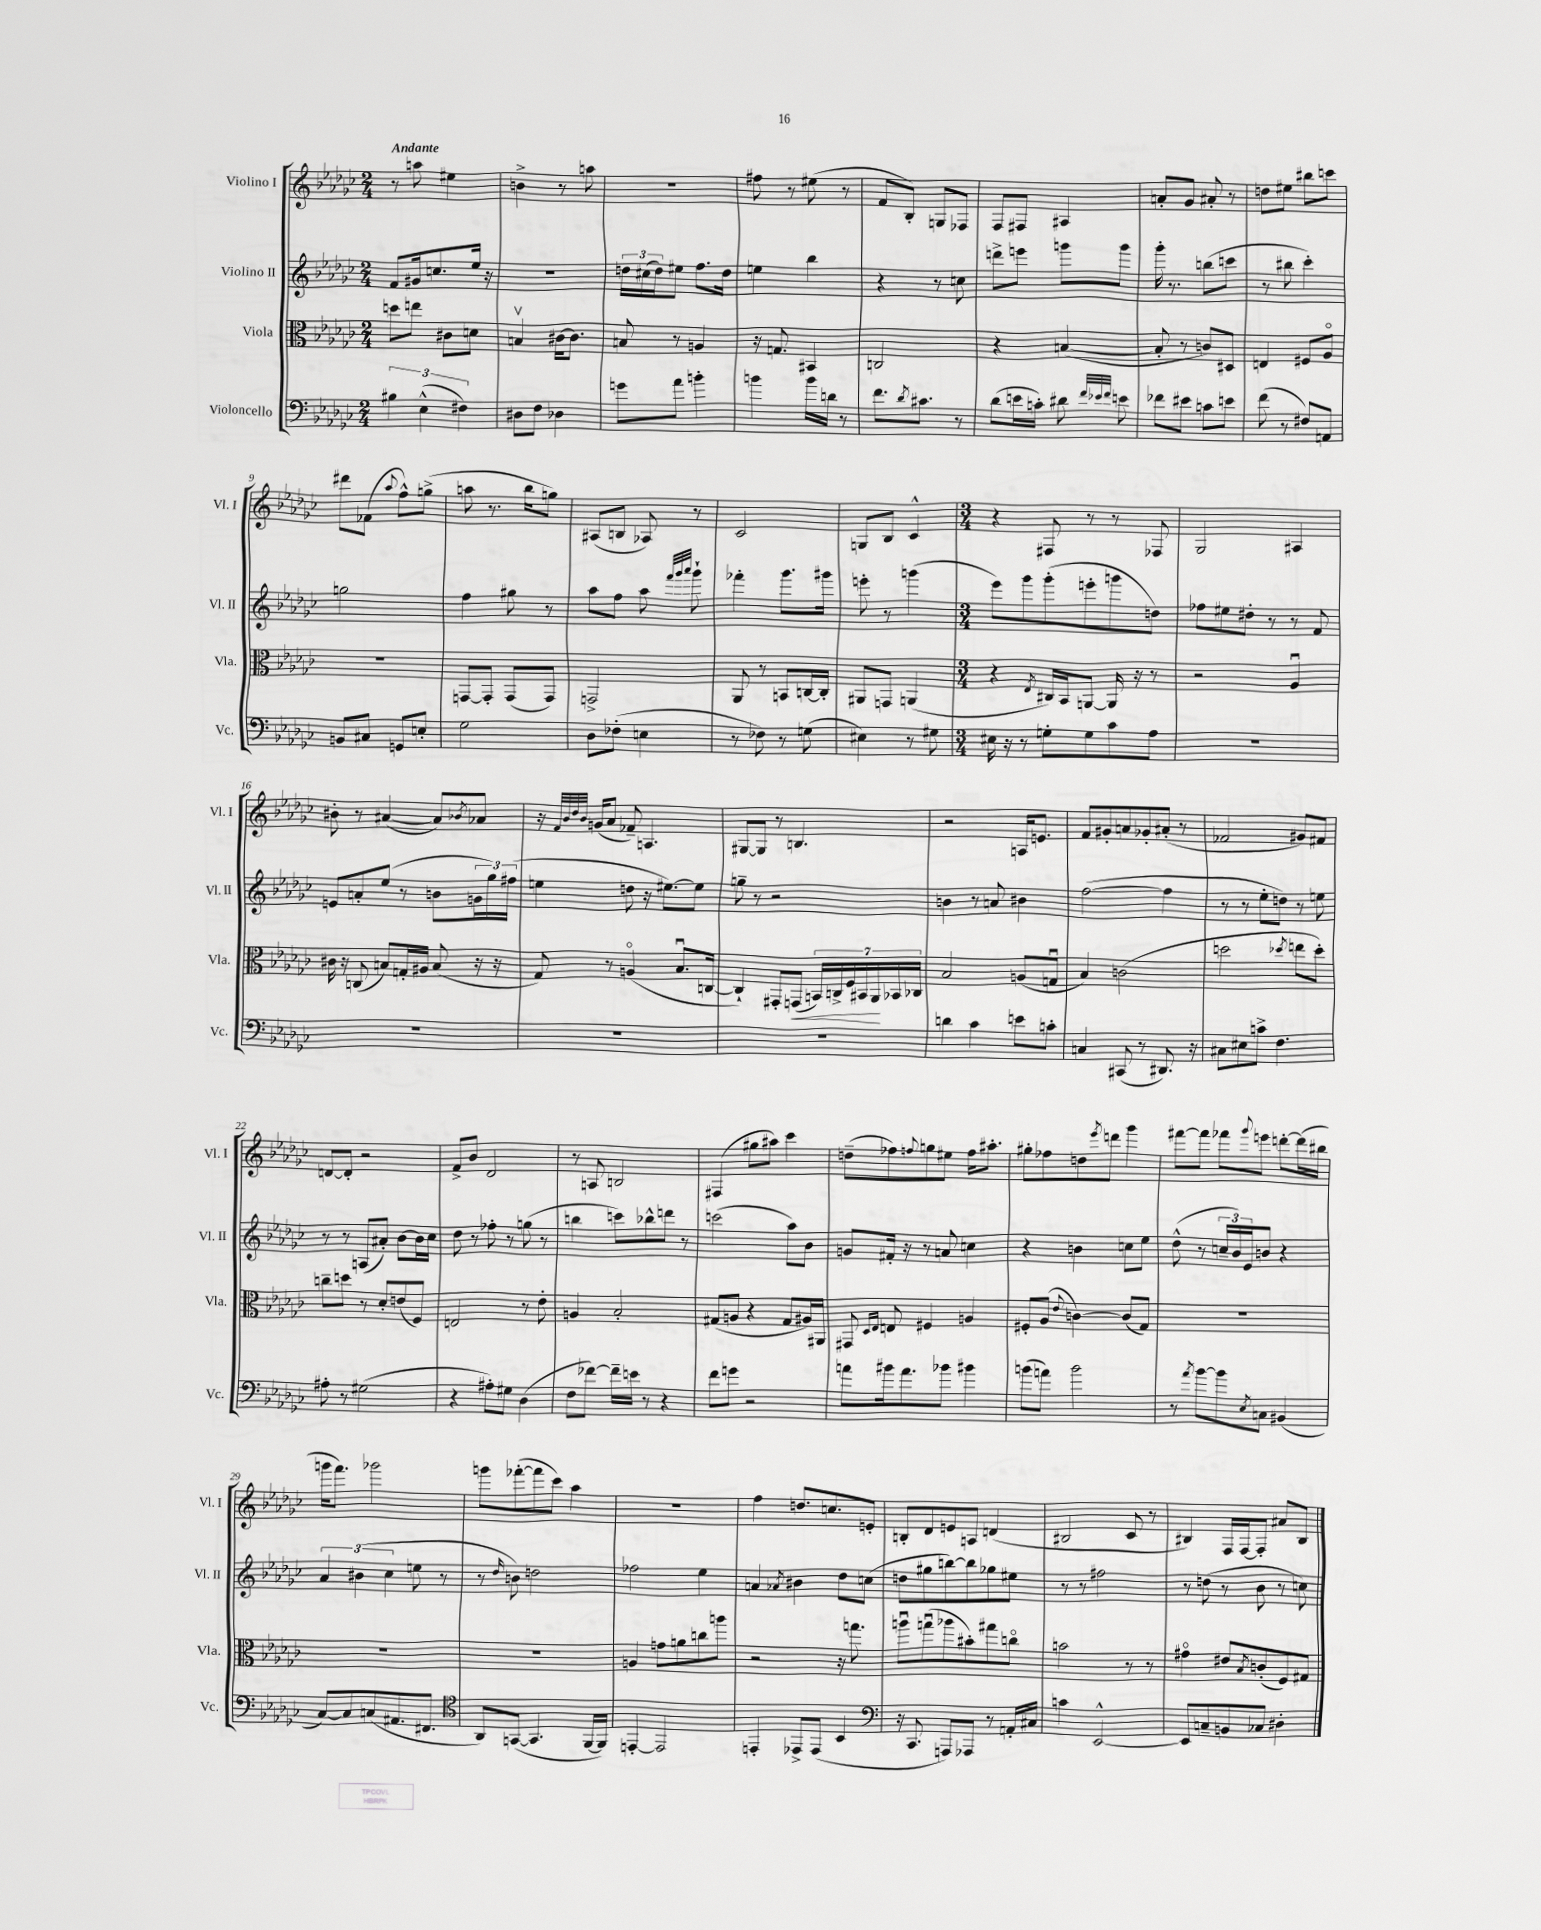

**kern	**kern	**dynam	**kern	**kern
*part4	*part3	*part3	*part2	*part1
*staff4	*staff3	*staff3	*staff2	*staff1
*I"Violoncello	*I"Viola	*	*I"Violino II	*I"Violino I
*I'Vc.	*I'Vla.	*	*I'Vl. II	*I'Vl. I
*clefF4	*clefC3	*	*clefG2	*clefG2
*k[b-e-a-d-g-c-]	*k[b-e-a-d-g-c-]	*	*k[b-e-a-d-g-c-]	*k[b-e-a-d-g-c-]
*M2/4	*M2/4	*	*M2/4	*M2/4
=1	=1	=1	=1	=1
!	!	!	!	!LO:TX:a:B:t=Andante
6B#X\	8ddn\L	.	8f/L	8r
.	8een\J	.	16g#X/k	8aan\
(6E-^^\	.	.	.	.
.	.	.	8.ccn/	.
.	8c#X\L	.	.	4ee#X\
6F#X\)	.	.	.	.
.	8dn\J	.	16ee-/Jk	.
.	.	.	16r	.
=2	=2	=2	=2	=2
8D#X\L	4Bnv/	.	2r	4bn^\
8F\J	.	.	.	.
4D-X\	[16c#X\KL	.	.	8r
.	8.c#\J]	.	.	.
.	.	.	.	8aan\
=3	=3	=3	=3	=3
8gn\L	8Bn/	.	24ddn\LL	2r
.	.	.	(24cc#X\	.
.	.	.	24dd\J)	.
8a-\J	8r	.	8ee#X\J	.
4bn'\	4An/	.	8.ff\L	.
.	.	.	16dd\Jk	.
=4	=4	=4	=4	=4
4bn\	16r	.	4een\	8ff#X\
.	8.Gn/	.	.	.
.	.	.	.	8r
16b\LL	4BB#X/	.	4bb-\	(8ee#X\
16dn\JJ	.	.	.	.
8r	.	.	.	8r
=5	=5	=5	=5	=5
8.f\L	2Cn/	.	4r	8f/L
.	.	.	.	8B-'/J)
8qd-/	.	.	.	.
8.c#X\J	.	.	.	.
.	.	.	8r	8Gn/L
8r	.	.	8ccn\	8F-X/J
=6	=6	=6	=6	=6
(8d-\L	4r	.	8dddn^\L	8F/L
16en\L	.	.	8eeen\J	8F#X/J
16cn'\JJ)	.	.	.	.
8d#X\	([4Bn/	.	8gggn\L	4A#X/
32qqf/LLL	.	.	.	.
32qqe-X/	.	.	.	.
32qqf/JJJ	.	.	.	.
8en\	.	.	8ggg\J	.
=7	=7	=7	=7	=7
8f-X\L	8B'/]	.	16ggg-'\	8an'/L
.	.	.	8.r	.
8e#X\J	8r	.	.	8g-/J
8cn\L	8cn/L)	.	(8bbn\L	8a#X'/
8en\J	8D#X/J	.	8cccn\J	8r
=8	=8	=8	=8	=8
(8f\	4En/	.	8r	8ddn\L
8r	.	.	8bb#X\	8ee#X\J
8F#X/L)	8F#X/L	.	4ccc-'\)	8bb#X\L
8AAn/J	8A-/J	.	.	8cccn\J
!!LO:LB:g=z
=9	=9	=9	=9	=9
8BBn/L	2r	.	2ggn\	8ddd#X\L
8C#X/J	.	.	.	(8f-X\J
.	.	.	.	8qqaa-/
8GGn/L	.	.	.	8ff^^\L)
8En'/J	.	.	.	(8ggn^\J
=10	=10	=10	=10	=10
2G-\	[8GGn/L	.	4ff\	8aan\
.	8GG'/J]	.	.	8.r
.	(8GG/L	.	8gg#X\	.
.	.	.	.	16bb-\KL
.	8GG/J)	.	8r	8ggn\J)
=11	=11	=11	=11	=11
8D-\L	2GGn^/	.	8aa-\L	(8A#X/L
(8F-X'\J	.	.	8ff\J	8Bn/J
4En\	.	.	8aa-\	8A-X/)
.	.	.	32qqfff/LLL	.
.	.	.	32qqggg-/	.
.	.	.	32qqaaa-/JJJ	.
.	.	.	8ggg-`\	8r
=12	=12	=12	=12	=12
8r	8AA-/	.	4fff-X'\	2c-/
8F-X\)	8r	.	.	.
8r	8BBn/L	.	8.ggg-\L	.
(8Gn\	[16Cn/L	.	.	.
.	16C'/JJ]	.	16ggg#X\Jk	.
=13	=13	=13	=13	=13
4E#X\)	8AA#X/L	.	8eeen'\	8Gn/L
.	8GGn/J	.	8r	8B-/J
8r	(4AAn/	.	(4gggn\	4c-^^/
8G#X\	.	.	.	.
=14	=14	=14	=14	=14
*M3/4	*M3/4	*	*M3/4	*M3/4
16E#X\	4r	.	8eee-\L)	4r
16r	.	.	.	.
8r	.	.	8ggg-\	.
.	8qE-/	.	.	.
8Gn'\L	16C#X/LL)	.	(8ggg-'\	8F#X/
.	16BB-/J	.	.	.
8G\	[8AAn/J	.	8eeen'\	8r
8c-\	16AA/]	.	8gggn\	8r
.	16r	.	.	.
8A-\J	8r	.	8ddn\J)	8F-X/
=15	=15	=15	=15	=15
2.r	2r	.	8ff-X\L	2G-/
.	.	.	8ee#X\	.
.	.	.	8dd#X'\J	.
.	.	.	8r	.
.	4A-u/	.	8r	4A#X/
.	.	.	8f/	.
!!LO:LB:g=z
=16	=16	=16	=16	=16
2.r	16c#X\	.	8en/L	8b#X'\
.	16r	.	.	.
.	(8Cn/	.	8an'/	8r
.	8Bn/L)	.	(8ee-/J	([4a#X/
.	16Gn'/L	.	8r	.
.	16A#X/JJ	.	.	.
.	(8B/	.	8bn\L	8a#/L])
.	.	.	.	8qb-X/
.	16r	.	24gn\L	8a-X/J
.	.	.	24gg-\)	.
.	16r	.	.	.
.	.	.	(24ff#X\JJ	.
=17	=17	=17	=17	=17
2.r	8G-/)	.	4een\	16r
.	.	.	.	32qqf/LLL
.	.	.	.	32qqb-/
.	.	.	.	32qqdd-/
.	.	.	.	32qqb-/JJJ
.	.	.	.	(16gn/KL
.	8r	.	.	8a-/J
.	(4An/	.	8ddn\	8f-X~/)
.	.	.	16r	4.An/
.	.	.	[8.ee#X\L)	.
.	8.B-u/L	.	.	.
.	.	.	8ee#\J]	.
.	[16Cn/Jk	.	.	.
=18	=18	=18	=18	=18
2.r	4C`/])	.	8ggn~\	[8G#X/L
.	.	.	8r	8G#/J]
.	8GG#X'/L	.	2r	8r
!	!	!LO:HP:b	!	!
.	(8GGn/J	<	.	4.Bn/
.	28BBn/LL)	.	.	.
.	28Cn^/	.	.	.
.	28F/	.	.	.
.	28BB#X/	.	.	.
.	28AA-/	.	.	.
.	28BB-X/	[	.	.
.	28C-X/JJ	.	.	.
=19	=19	=19	=19	=19
4dn\	2B-/	.	4bn\	2r
4c-\	.	.	8r	.
.	.	.	8an/	.
8en\L	(8An/L	.	4b#X\	16An/KL
.	.	.	.	8.en/J
8cn'\J	8Gnu/J	.	.	.
=20	=20	=20	=20	=20
4Cn/	4B-/)	.	([2ff\	8f/L
.	.	.	.	8g#X'/
(8CC#X/	(2cn\	.	.	8an/
8r	.	.	.	8g-X'/
8.DD#X/)	.	.	4ff\]	(8a#X'/J
.	.	.	.	8r
16r	.	.	.	.
=21	=21	=21	=21	=21
8C#X\L	2ddn\	.	8r	2f-X/
8E#X\	.	.	8r	.
8cn^\J	.	.	8ee-'\L	.
4.F\	.	.	8ddn\J)	.
.	8qdd-X/	.	.	.
.	8een\L	.	8r	8g#X/L)
.	8dd-'\J)	.	8een\	8f#X/J
!!LO:LB:g=z
=22	=22	=22	=22	=22
8A#X'\	8ccn~\L	.	8r	[8dn/L
8r	8ddn\J	.	8r	8d'/J]
(2G#X\	8r	.	(8An/L	2r
.	8d-'/L	.	8a#X'/J)	.
.	(8en/	.	[8b-\L	.
.	8F/J)	.	16b-\L]	.
.	.	.	16cc-\JJ	.
=23	=23	=23	=23	=23
4r	2En/	.	8dd-\	8f^/L
.	.	.	8r	8b-/J
8A#X'\L)	.	.	8ff-X'\	2d-/
8G#X\J	.	.	8r	.
(4D-\	8r	.	(8ggn\	.
.	8e-'\	.	8r	.
=24	=24	=24	=24	=24
8F\L	4An/	.	4bbn\	8r
[8f-X\J)	.	.	.	8An/
16f-~\LL]	2B-'/	.	8cccn\L)	2Bn/
16en\JJ	.	.	.	.
8r	.	.	8bb-X^^\	.
4r	.	.	8dddn\J	.
.	.	.	8r	.
=25	=25	=25	=25	=25
8f\L	(8G#X/L	.	(2cccn\	(4F#X/
8gn\J	8An/J	.	.	.
2r	4r	.	.	8gg#X\L
.	.	.	.	8aa#X\J)
.	8G#/L	.	8aa-\L)	4ccc-\
.	16A#X/L)	.	8b-\J	.
.	16AA#X/JJ	.	.	.
=26	=26	=26	=26	=26
8an\L	8GG#X/	.	8gn/L	(8ddn~\L
.	16qqD-/LL	.	.	.
.	16qqE-/JJ	.	.	.
16b#X\k	8En/	.	16f#X'/Jk	8ff-X\)
8.a\	.	.	16r	.
.	.	.	.	8qqffn/
.	4F#X/	.	8r	8ggn\
8b-X\J	.	.	8an/	8ee#X\J
4b#X\	4An/	.	4ccn\	16ff\KL
.	.	.	.	8.aa#X'\J
=27	=27	=27	=27	=27
(8bn\L	8F#X'/L	.	4r	8gg#X'\L
8an\J)	(8A-/J	.	.	8ff-X\
.	8qqe-/	.	.	.
2b\	[4cn\)	.	4bn\	8ddn\
.	.	.	.	8qeee-/
.	.	.	.	8dddn\J
.	(8c/L]	.	8ccn\L	4ggg-\
.	8G-/J)	.	8ee-\J	.
=28	=28	=28	=28	=28
8r	2.r	.	(8dd-^^\	[8fff#X\L
8qa-/	.	.	.	.
[8b-\L	.	.	8r	8fff#\J]
8b-\]	.	.	24ccn~/LL	8fff-X\L
.	.	.	24b-/)	.
.	.	.	24e-/J	.
8qE-/	.	.	.	8qqggg-/
8Cn\J	.	.	8bn/J	8eeen\J
(4BB#X/	.	.	4r	[8dddn'\L
.	.	.	.	(16ddd\L]
.	.	.	.	16bb#X\JJ
!!LO:LB:g=z
=29	=29	=29	=29	=29
[8C-/L)	2.r	.	6a-/	16gggn\KL
.	.	.	.	8.fff\J)
8C-/]	.	.	.	.
.	.	.	(6b#X\	.
(8Cn/	.	.	.	2ggg-X\
.	.	.	6cc-\	.
8.AA#X/	.	.	.	.
.	.	.	8een\	.
8.FF#X/J	.	.	.	.
.	.	.	8r	.
=30	=30	=30	=30	=30
*clefC4	*	*	*	*
8AA-/L)	2.r	.	8r	8gggn\L
.	.	.	16qqdd-/	.
([8GGn/J	.	.	8bn\)	([8fff-X'\
4.GG/]	.	.	2ddn\	8fff-\]
.	.	.	.	8ccc-\J)
.	.	.	.	4aa-\
[16FF/LL	.	.	.	.
16FF/JJ])	.	.	.	.
=31	=31	=31	=31	=31
[4EEn'/	4An/	.	2ff-X\	2.r
2EE/]	8gn\L	.	.	.
.	8an\	.	.	.
.	8ccn\	.	4ee-\	.
.	8aan\J	.	.	.
=32	=32	=32	=32	=32
4EEn'/	2r	.	4an/	4ff\
.	.	.	8qa-X/	.
8EE-X^/L	.	.	4b#X\	8.ddn/L
(8EE-/J	.	.	.	.
.	.	.	.	8.ccn/
4BB-/	16r	.	8dd-\L	.
.	8.ggn\	.	.	.
.	.	.	(8ccn\J	8en'/J
=33	=33	=33	=33	=33
*clefF4	*	*	*	*
16r	8aanu\L	.	8ddn\L	8Bn'/L
8.CC-/	.	.	.	.
.	(8ggnu\	.	8gg#X\	8d-/
8AAAn/L)	8aa-X\	.	[8bbn\)	8en/
8AAA-X/J	8b#X'\)	.	8bb\]	8An/J
8r	8gg#X\	.	8gg-X\	(4dn/
16AAn'/LL	8ccn\J	.	8ee#X\J	.
16C#X/JJ	.	.	.	.
=34	=34	=34	=34	=34
4cn\	2bn\	.	8r	2B#X/
.	.	.	8r	.
[2EE-^^/	.	.	2ff#X\	.
.	8r	.	.	8c-/
.	8r	.	.	8r
=35	=35	=35	=35	=35
8EE-/L]	4g#X\	.	8r	4B#X/)
8Cn~/	.	.	(8ddn\	.
8BBn/	8e#X/L	.	8r	16F/LL
.	.	.	.	[16F/J
.	8qB-/	.	.	.
8C-X/J	(8cn'/	.	8b-\	8F'/J]
4D#X'\	8F/)	.	8r	8a#X/L
.	8G#X/J	.	8ccn\)	8B#/J
==	==	==	==	==
*-	*-	*-	*-	*-
